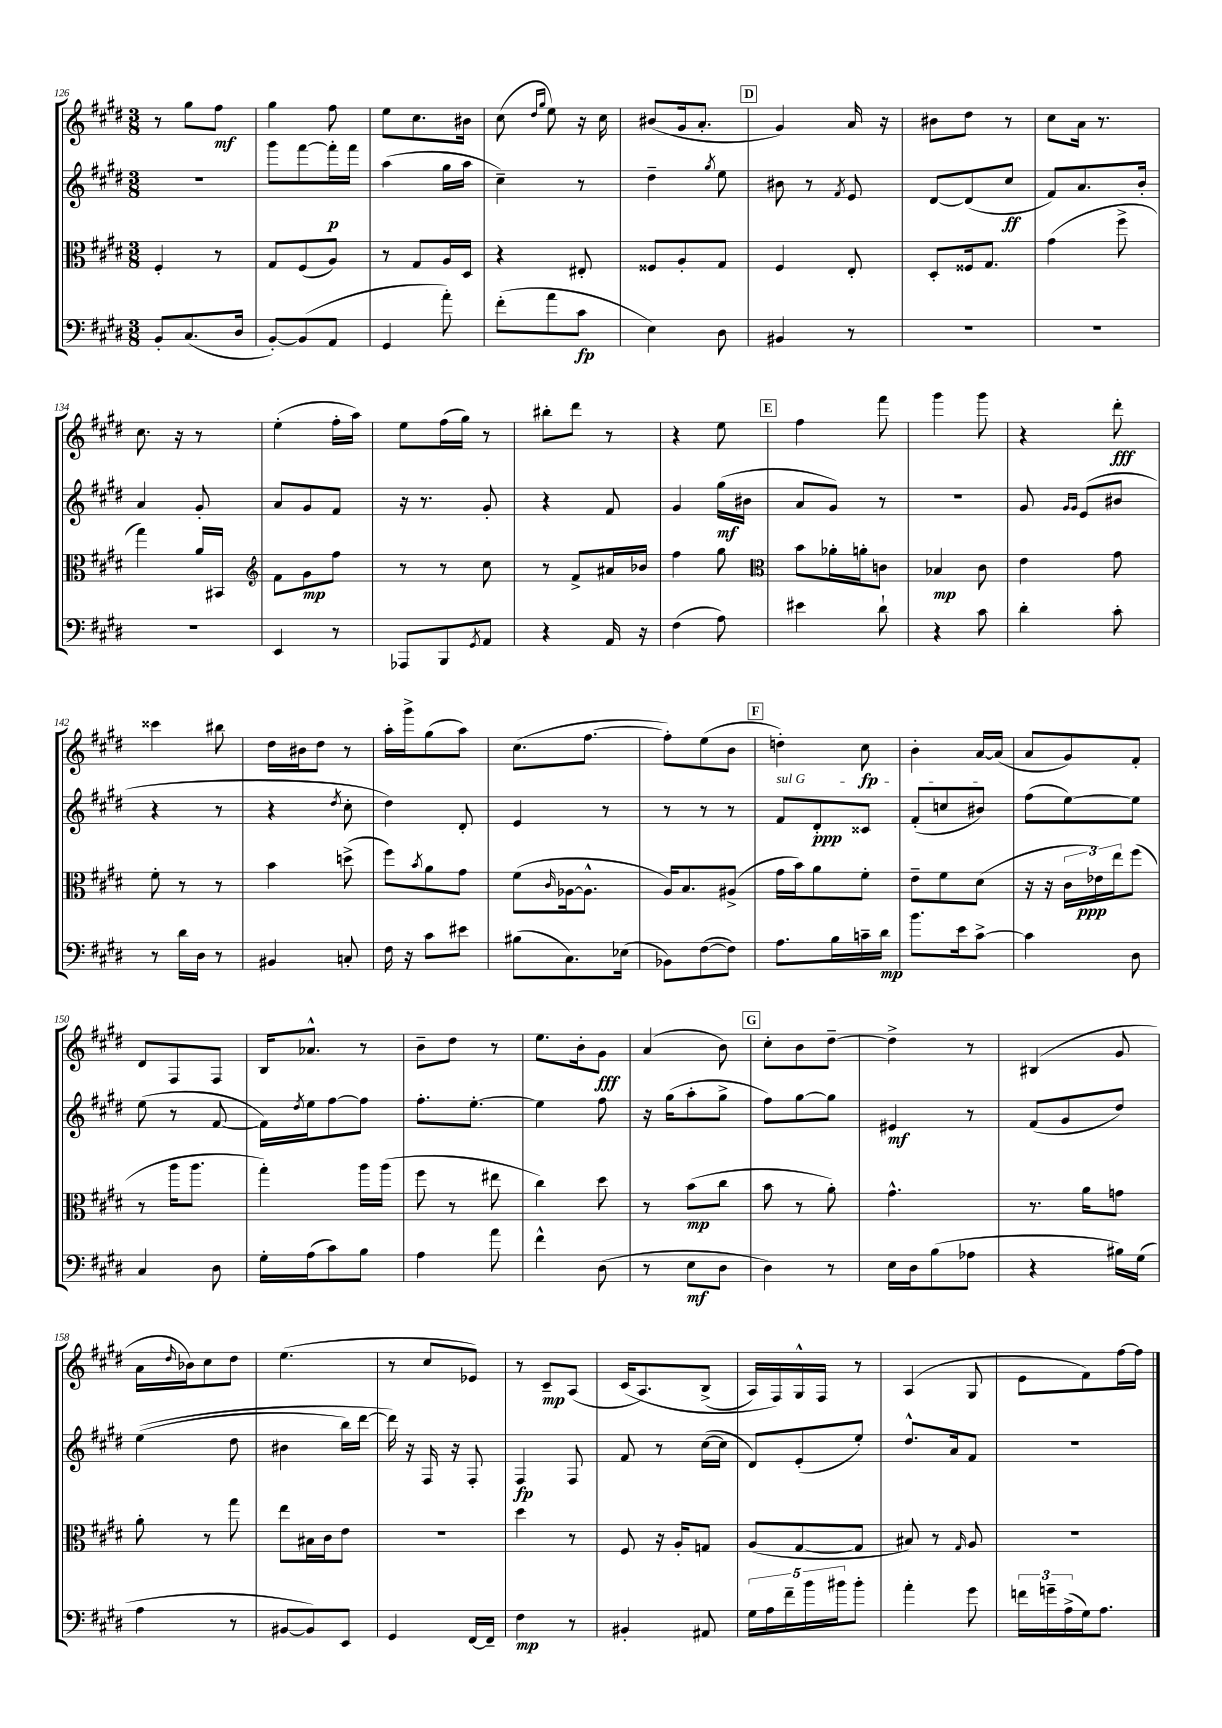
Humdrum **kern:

**kern	**kern	**kern	**kern
*staff4	*staff3	*staff2	*staff1
*clefF4	*clefC3	*clefG2	*clefG2
*k[f#c#g#d#]	*k[f#c#g#d#]	*k[f#c#g#d#]	*k[f#c#g#d#]
*M3/8	*M3/8	*M3/8	*M3/8
8BB'	4F#'	4.r	8r
(8.C#	.	.	8gg#
.	8r	.	8ff#
16D#	.	.	.
=	=	=	=
[8BB')	8G#	8ggg#	4gg#
(8BB]	(8F#	[8fff#	.
8AA	8A)	16fff#']	8ff#
.	.	16fff#	.
=	=	=	=
4GG#	8r	(4aa	8ee
.	8G#	.	8.cc#
8a')	16A	16gg#	.
.	16D#	16aa	16b#
=	=	=	=
(8f#'	4r	4cc#~)	(8cc#
.	.	.	16qqdd#
.	.	.	16qqgg#
8a	.	.	8ee)
8c#	8E#'	8r	16r
.	.	.	16cc#
=	=	=	=
4E)	8F##	4dd#~	(8b#
.	8A'	.	16g#
.	.	.	8.a'
.	.	8qgg#	.
8D#	8G#	8ee	.
=	=	=	=
4BB#	4F#	8b#	4g#)
.	.	8r	.
.	.	8qf#	.
8r	8E'	8e	16a
.	.	.	16r
=	=	=	=
4.r	8D#'	[8d#	8b#
.	16F##	(8d#]	8dd#
.	8.G#	.	.
.	.	8cc#	8r
=	=	=	=
4.r	(4g#	8f#)	8cc#
.	.	8.a	16a
.	.	.	8.r
.	8ff#^	.	.
.	.	16b'	.
=	=	=	=
4.r	4gg#)	4a	8.cc#
.	.	.	16r
.	16a	8g#'	8r
.	16BB#	.	.
=	=	=	=
*	*clefG2	*	*
4EE	8f#	8a	(4ee'
.	8g#	8g#	.
8r	8ff#	8f#	16ff#'
.	.	.	16aa)
=	=	=	=
8AAA-	8r	16r	8ee
.	.	8.r	.
8BBB	8r	.	(16ff#
.	.	.	16gg#)
8qGG#	.	.	.
8AA	8cc#	8g#'	8r
=	=	=	=
4r	8r	4r	8bb#'
.	8f#^	.	8ddd#
16AA	16a#	8f#	8r
16r	16b-	.	.
=	=	=	=
(4F#	4ff#	4g#	4r
8A)	8gg#	(16gg#	8ee
.	.	16b#	.
=	=	=	=
*	*clefC3	*	*
4e#	8b	8a	4ff#
.	16a-'	8g#)	.
.	16a'	.	.
8d#`	8c	8r	8fff#
=	=	=	=
4r	4B-	4.r	4ggg#
8c#	8c#	.	8ggg#
=	=	=	=
4d#'	4e	8g#	4r
.	.	16qqg#	.
.	.	16qqg#	.
.	.	(8e	.
8c#'	8g#	8b#	8ddd#'
=	=	=	=
8r	8f#'	4r	4ccc##
16d#	8r	.	.
16D#	.	.	.
8r	8r	8r	8bb#
=	=	=	=
4BB#	4b	4r	16dd#
.	.	.	16b#
.	.	.	8dd#
.	.	8qdd#	.
8C'	(8dd^	8cc#'	8r
=	=	=	=
16F#	8ff#)	4dd#)	16aa'
16r	.	.	16ggg#^
.	8qb	.	.
8c#	8a	.	(8gg#
8e#	8g#	8d#'	8aa)
=	=	=	=
(8B#	(8f#	4e	(8.cc#
.	16qqc#	.	.
8.C#)	[16A-	.	.
.	8.A-^^]	.	[8.ff#
.	.	8r	.
(16E-	.	.	.
=	=	=	=
8BB-)	16A)	8r	8ff#'])
.	8.B	.	.
([8F#	.	8r	(8ee
8F#])	(8A#^	8r	8b
=	=	=	=
8.A	16g#	8f#	4dd')
.	16b)	.	.
.	8a	8d#'	.
16B	.	.	.
16c~	8f#'	8c##	8cc#
16d#	.	.	.
=	=	=	=
8.b	8e~	(8f#'	4b'
.	8f#	8cc	.
16e	.	.	.
[8c#^	(8d#	8b#)	[16a
.	.	.	(16a]
=	=	=	=
4c#]	16r	(8ff#	8a
.	16r	.	.
.	24c#	[8ee)	8g#)
.	24e-)	.	.
.	24ee	.	.
8D#	(8ff#	8ee]	8f#'
=	=	=	=
4C#	8r	(8ee	8d#
.	16aa	8r	8F#
.	8.aa	.	.
8D#	.	[8f#	8F#
=	=	=	=
16G#'	4gg#')	16f#])	16B
.	.	8qdd#	.
(16A	.	16ee	8.a-^^
8c#)	.	[8ff#	.
8B	16aa	8ff#]	8r
.	(16aa	.	.
=	=	=	=
4A	8ff#	8.ff#'	8b~
.	8r	.	8dd#
.	.	[8.ee'	.
8a	8ee#	.	8r
=	=	=	=
4f#^^	4cc#)	4ee]	8.ee
.	.	.	16b'
(8D#	8dd#	8ff#	8g#
=	=	=	=
8r	8r	16r	(4a
.	.	(16gg#	.
8E	(8b	8aa'	.
8D#	8cc#	8gg#^	8b)
=	=	=	=
4D#)	8b	8ff#)	8cc#'
.	8r	[8gg#	8b
8r	8a')	8gg#]	[8dd#~
=	=	=	=
16E	4.g#^^	4e#	4dd#^]
16D#	.	.	.
(8B	.	.	.
8A-	.	8r	8r
=	=	=	=
4r	8.r	(8f#	(4B#
.	.	8g#	.
.	16a	.	.
16B#)	8g	8dd#)	8g#
(16G#	.	.	.
=	=	=	=
4A	8a'	&((4ee	16a
.	.	.	16qqdd#
.	.	.	16b-)
.	8r	.	8cc#
8r	8gg#	8dd#	8dd#
=	=	=	=
[8BB#	8ee	4b#	(4.ee
8BB#])	16B#	.	.
.	16c#	.	.
8EE	8e	16bb)	.
.	.	[16ddd#	.
=	=	=	=
4GG#	4.r	16ddd#]&)	8r
.	.	16r	.
.	.	16F#	8cc#
.	.	16r	.
[16FF#	.	8F#'	8e-)
16FF#~]	.	.	.
=	=	=	=
4F#	4dd#	4F#	8r
.	.	.	8c#~
8r	8r	8F#	(8A
=	=	=	=
4BB#'	8F#	8f#	&(16c#
.	.	.	8.A)
.	16r	8r	.
.	16A'	.	.
8AA#	8G	([16cc#	(8B^
.	.	16cc#]	.
=	=	=	=
20G#	(8A	8d#)	16A)
20A	.	.	.
.	.	.	16F#&)
20f#~	.	.	.
.	[8G#	(8e'	16G#^^
20b	.	.	.
.	.	.	16F#
20b#	.	.	.
8b#'	8G#]	8ee')	8r
=	=	=	=
4a'	8B#)	8.dd#^^	(4A
.	8r	.	.
.	.	16a	.
.	16qqG#	.	.
8g#	8A	8f#	8G#
=	=	=	=
24f	4.r	4.r	8e
24g~	.	.	.
(24A^	.	.	.
16G#)	.	.	8f#)
8.A	.	.	.
.	.	.	[16ff#
.	.	.	16ff#]
==	==	==	==
*-	*-	*-	*-
